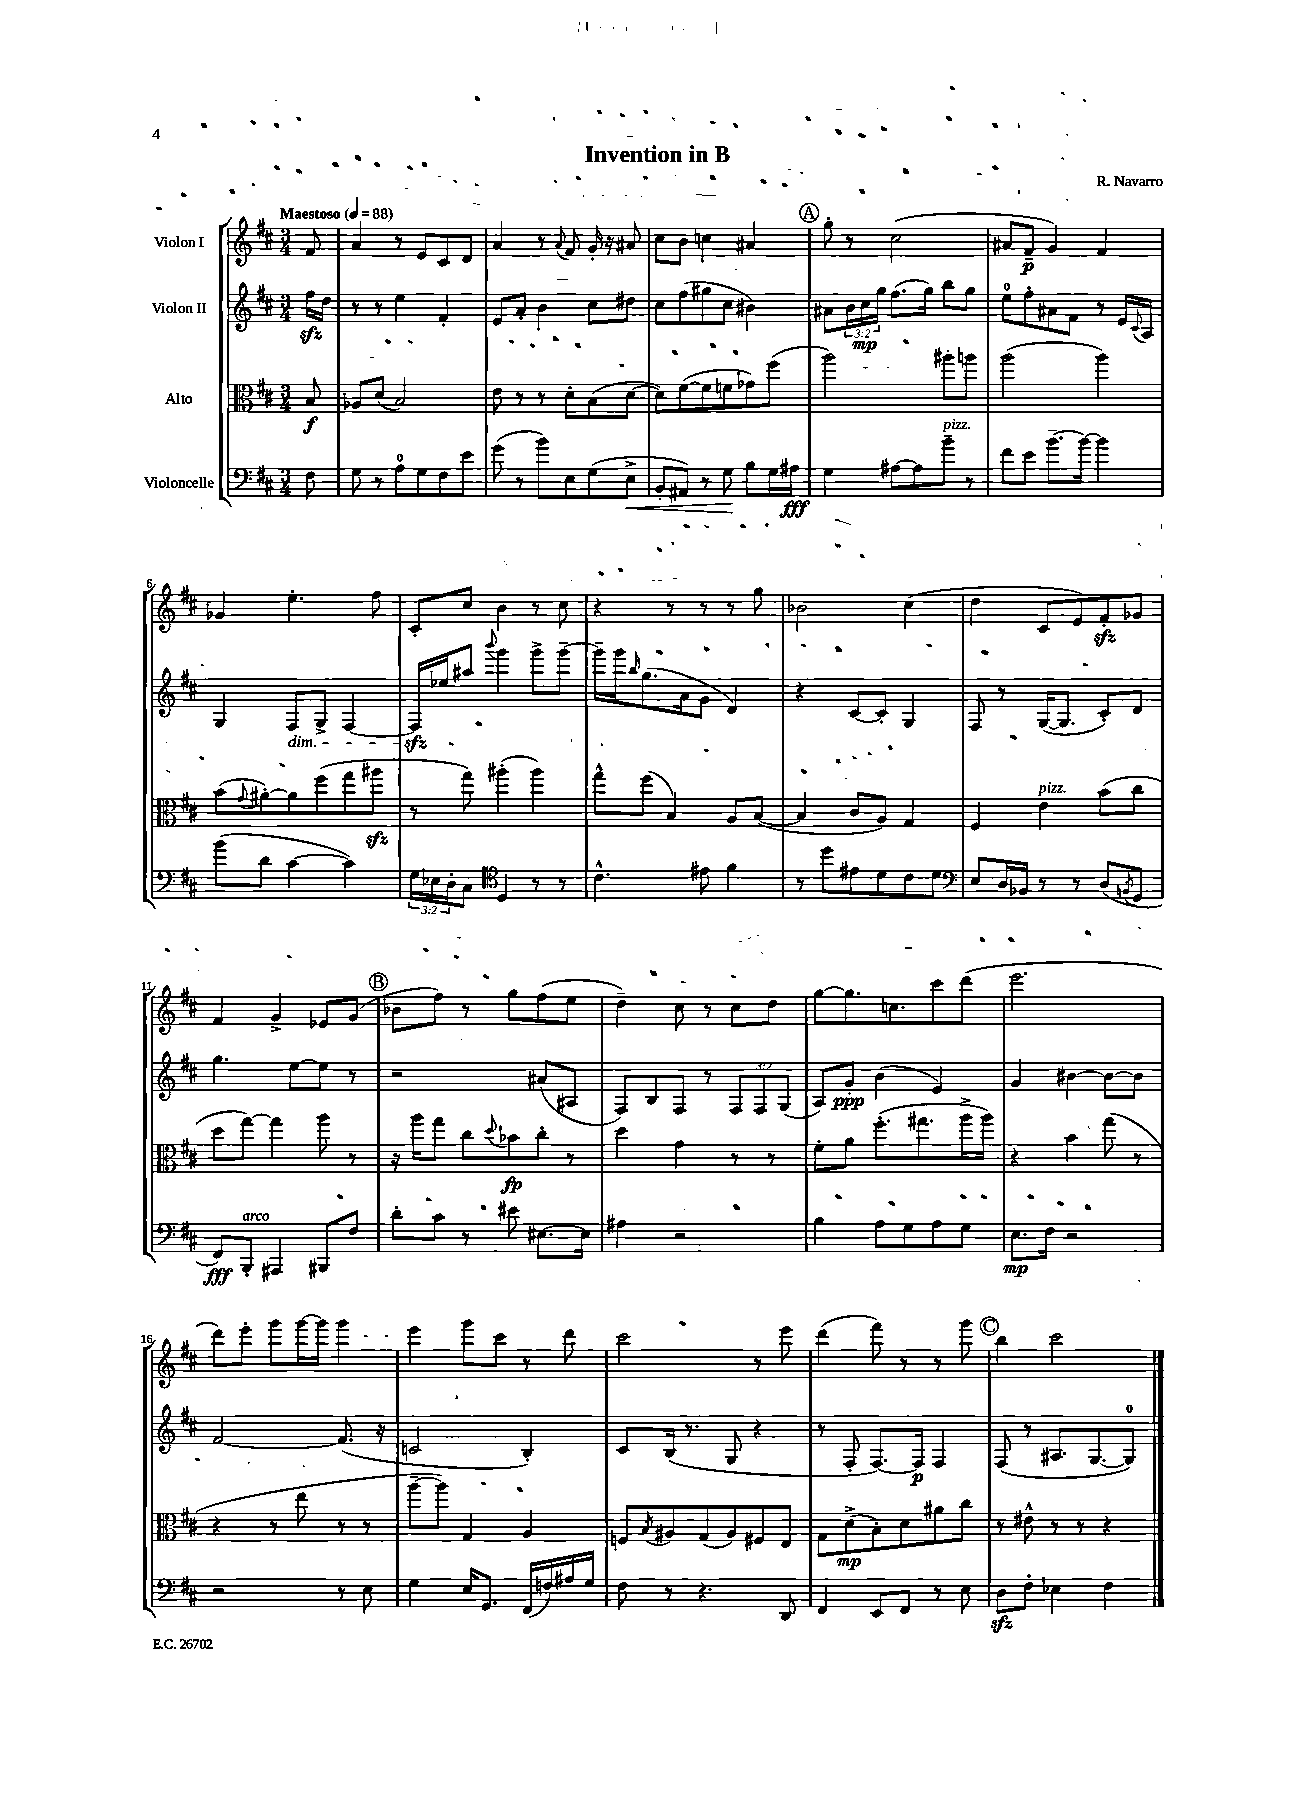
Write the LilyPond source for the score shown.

\header { title = "Invention in B" composer = "R. Navarro" }
<<
\new StaffGroup <<
\new Staff = "s0" \with { instrumentName = "Violon I" } {
    \clef treble \key d \major \numericTimeSignature \time 3/4 \partial 8 \tempo "Maestoso" 4 = 88
    fis'8 |
    a'4 r8 e'8 cis'8 d'8 |
    a'4 r8 \appoggiatura { a'8 } fis'8 g'16-. r16 ais'8 |
    cis''8 b'8 c''4 ais'4 |
    \mark \markup { \circle "A" } g''8-. r8 cis''2( |
    ais'8 fis'8--\p g'4) fis'4 |
    ges'4 e''4.-. fis''8 |
    cis'8-. cis''8 b'4 r8 cis''8 |
    r4 r8 r8 r8 g''8 |
    bes'2 cis''4( |
    d''4 cis'8 e'8) fis'8-.\sfz ges'8 |
    fis'4 g'4-> ees'8 g'8( |
    \mark \markup { \circle "B" } bes'8 fis''8) r8 g''8 fis''8( e''8 |
    d''4--) cis''8 r8 cis''8 d''8 |
    g''8~ g''8. c''8. cis'''8 d'''8( |
    e'''2. |
    d'''8) e'''8-. g'''8 g'''16~ g'''16 g'''4 |
    e'''4 g'''8 cis'''8 r8 d'''8 |
    cis'''2 r8 e'''8 |
    d'''4( fis'''8) r8 r8 g'''8 |
    \mark \markup { \circle "C" } b''4 cis'''2 \bar "|." |
}
\new Staff = "s1" \with { instrumentName = "Violon II" } {
    \clef treble \key d \major \numericTimeSignature \time 3/4 \override Staff.TupletNumber.text = #tuplet-number::calc-fraction-text \partial 8
    fis''16\sfz d''16 |
    r8 r8 e''4 fis'4-. |
    e'8 a'8-. b'4 cis''8 dis''8 |
    cis''8 fis''8( gis''8 cis''8 bis'4) |
    \mark \markup { \circle "A" } ais'8 \tuplet 3/2 { b'16 cis''16\mp g''16 } fis''8.( g''16) b''8 g''8 |
    e''8-0 fis''8-. ais'8 fis'8 r8 e'16 \appoggiatura { cis'8 } a16 |
    g4 fis8\dim g8-> fis4~ |
    fis16\sfz\! ees''16 ais''8 \appoggiatura { b'''8 } g'''4 g'''8-> g'''8~-- |
    g'''16-- g'''16 \grace { b''16 } g''8.( a'16 g'8 d'4) |
    r4 cis'8~ cis'8-. g4 |
    fis8 r8 g16~( g8. cis'8-.) d'8 |
    g''4. e''8~ e''8 r8 |
    \mark \markup { \circle "B" } r2 ais'8( ais8 |
    fis8) b8 fis8 r8 \tuplet 3/2 { fis8 fis8 g8( } |
    a8) g'8-.\ppp b'4( e'4) |
    g'4 bis'4~ bis'8~ bis'8 |
    fis'2~ fis'8.( r16 |
    c'2 b4-.) |
    cis'8 b16( r8. g8 r4 |
    r8 fis8-. fis8.~) fis16\p fis4 |
    \mark \markup { \circle "C" } fis8( r8 ais8. g8.~ g8-0) \bar "|." |
}
\new Staff = "s2" \with { instrumentName = "Alto" } {
    \clef alto \key d \major \numericTimeSignature \time 3/4 \partial 8
    b8\f |
    aes8 d'8( b2) |
    e'8 r8 r8 d'8-. b8( d'8~ |
    d'8) fis'8~( fis'8 f'8 ges'8) fis''8( |
    \mark \markup { \circle "A" } a''2) ais''8-. a''8 |
    a''2( a''4) |
    b'8( \appoggiatura { g'8 } ais'8~-.) ais'8 fis''8( g''8 ais''8\sfz |
    r8 g''8) ais''4-.( ais''4) |
    g''8-^ fis''8( b4) a8 b8~( |
    b4 cis'8 a8) g4 |
    fis4 e'4^\markup { \italic "pizz." } b'8( cis''8 |
    d''8 g''8~) g''4 a''8 r8 |
    \mark \markup { \circle "B" } r16 a''16 g''8 cis''8 \appoggiatura { d''8 } bes'8\fp cis''8-. r8 |
    d''4 g'4 r8 r8 |
    fis'8-. a'8 fis''8.-.( gis''8. a''16-> a''16) |
    r4 b'4 g''8( r8 |
    r4 r8 e''8 r8 r8 |
    a''8~-- a''8) g4 a4 |
    f8 \acciaccatura { b8 } ais8 g8( ais8) fis8 e8 |
    g8 d'8->\mp( b8-.) d'8 ais'8 cis''8 |
    \mark \markup { \circle "C" } r8 eis'8-^ r8 r8 r4 \bar "|." |
}
\new Staff = "s3" \with { instrumentName = "Violoncelle" } {
    \clef bass \key d \major \numericTimeSignature \time 3/4 \override Staff.TupletNumber.text = #tuplet-number::calc-fraction-text \partial 8
    fis8 |
    g8 r8 a8-0 g8 fis8 e'8 |
    g'8( r8 b'8) e8 g8( e8->\< |
    b,8-. ais,8) r8 g8\! b8 g16 ais16\fff |
    \mark \markup { \circle "A" } g4 ais8~ ais8 b'8--^\markup { \italic "pizz." } r8 |
    fis'8 e'8 b'8.~-- b'16~ b'4 |
    b'8( d'8 cis'4~ cis'4) |
    \tuplet 3/2 { g16 ees16 d16-. } cis8 \clef tenor d4 r8 r8 |
    cis'4.-^ eis'8 fis'4 |
    r8 d''8 eis'8 d'8 cis'8 d'8 |
    \clef bass e8 d16 bes,16 r8 r8 d8( \acciaccatura { b,8 } g,8 |
    fis,8\fff) b,,8-.^\markup { \italic "arco" } ais,,4 bis,,8 fis8 |
    \mark \markup { \circle "B" } d'8-. cis'8 r8 eis'8 eis8.~ eis16 |
    ais4 r2 |
    b4 a8 g8 a8 g8 |
    e8.\mp fis16 r2 |
    r2 r8 e8 |
    g4 e16 g,8. fis,16( f16) ais16 g16 |
    fis8 r8 r4. d,8 |
    fis,4 e,8 fis,8 r8 e8 |
    \mark \markup { \circle "C" } d8\sfz fis8-. ees4 fis4 \bar "|." |
}
>>
>>
